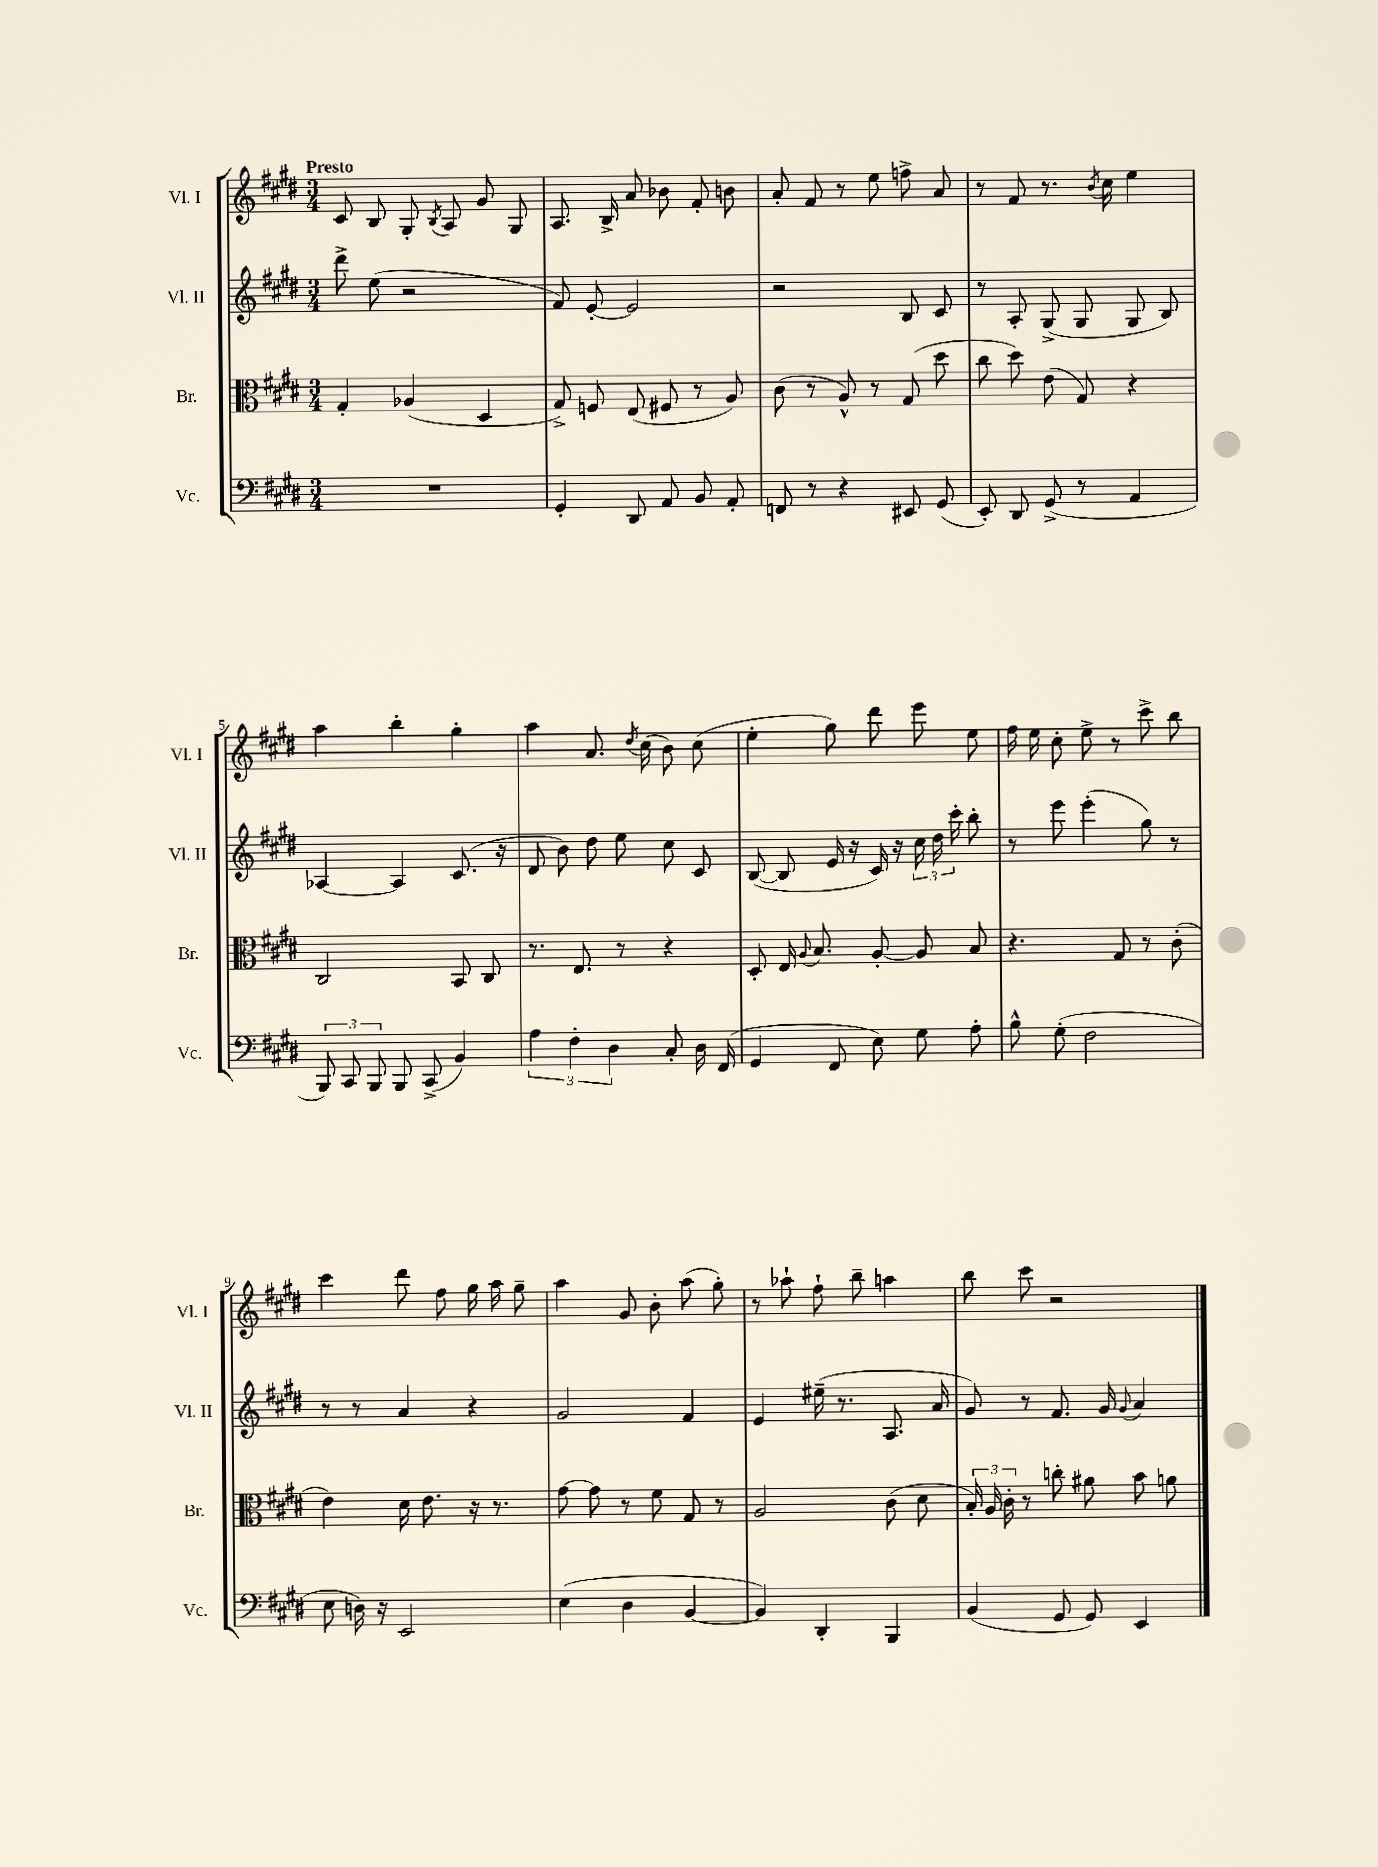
<<
\new StaffGroup <<
\new Staff = "s0" \with { instrumentName = "Vl. I" shortInstrumentName = "Vl. I" } {
    \clef treble \key e \major \numericTimeSignature \time 3/4 \tempo "Presto"
    \autoBeamOff cis'8 b8 gis8-. \acciaccatura { b8 } a8 gis'8 gis8 |
    a8. b16-> a'8 bes'8 fis'8-. b'8 |
    a'8-. fis'8 r8 e''8 f''8-> a'8 |
    r8 fis'8 r8. \acciaccatura { b'8 } cis''16 e''4 |
    a''4 b''4-. gis''4-. |
    a''4 a'8. \acciaccatura { dis''8 } cis''16( b'8) cis''8( |
    e''4-. gis''8) dis'''8 e'''8 e''8 |
    fis''16 e''16 cis''8-. e''8-> r8 cis'''8-> b''8 |
    cis'''4 dis'''8 fis''8 gis''16 a''16 gis''8-- |
    a''4 gis'8 b'8-. a''8( gis''8-.) |
    r8 aes''8-! fis''8-! b''8-- a''4 |
    b''8 cis'''8 r2 \bar "|." |
}
\new Staff = "s1" \with { instrumentName = "Vl. II" shortInstrumentName = "Vl. II" } {
    \clef treble \key e \major \numericTimeSignature \time 3/4
    \autoBeamOff dis'''8-> e''8( r2 |
    fis'8) e'8~-. e'2 |
    r2 b8 cis'8 |
    r8 a8-. gis8->( gis8 gis8 b8) |
    aes4~ aes4 cis'8.( r16 |
    dis'8 b'8) dis''8 e''8 cis''8 cis'8 |
    b8~( b8 e'16 r16 cis'16) r16 \tuplet 3/2 { cis''16 dis''16 cis'''16-. } b''8-. |
    r8 e'''8 e'''4-.( gis''8) r8 |
    r8 r8 a'4 r4 |
    gis'2 fis'4 |
    e'4 eis''16--( r8. a8. a'16 |
    gis'8) r8 fis'8. gis'16 \appoggiatura { gis'8 } a'4 \bar "|." |
}
\new Staff = "s2" \with { instrumentName = "Br." shortInstrumentName = "Br." } {
    \clef alto \key e \major \numericTimeSignature \time 3/4
    \autoBeamOff gis4-. aes4( dis4 |
    gis8->) f8 e8( fis8 r8 a8) |
    cis'8( r8 a8-^) r8 gis8( dis''8 |
    cis''8 dis''8) e'8( gis8) r4 |
    cis2 b,8 cis8 |
    r8. e8. r8 r4 |
    dis8-. e16 \appoggiatura { a8 } b8. a8~-. a8 b8 |
    r4. gis8 r8 cis'8-.( |
    e'4) dis'16 e'8. r16 r8. |
    gis'8~ gis'8 r8 fis'8 gis8 r8 |
    a2 cis'8( dis'8 |
    \tuplet 3/2 { b16-.) a16 cis'16-. } r8 c''8-. ais'8 b'8 a'8 \bar "|." |
}
\new Staff = "s3" \with { instrumentName = "Vc." shortInstrumentName = "Vc." } {
    \clef bass \key e \major \numericTimeSignature \time 3/4
    \autoBeamOff R2. |
    gis,4-. dis,8 a,8 b,8 a,8-. |
    f,8 r8 r4 eis,8 gis,8( |
    e,8-.) dis,8 gis,8->( r8 a,4 |
    \tuplet 3/2 { b,,8) cis,8 b,,8 } b,,8 cis,8->( b,4) |
    \tuplet 3/2 { a4 fis4-. dis4 } cis8-. dis16 fis,16( |
    gis,4 fis,8 e8) gis8 a8-. |
    b8-^ gis8-.( fis2 |
    e8 d16) r16 e,2 |
    e4( dis4 b,4~ |
    b,4) dis,4-. b,,4 |
    b,4( gis,8 gis,8) e,4 \bar "|." |
}
>>
>>
